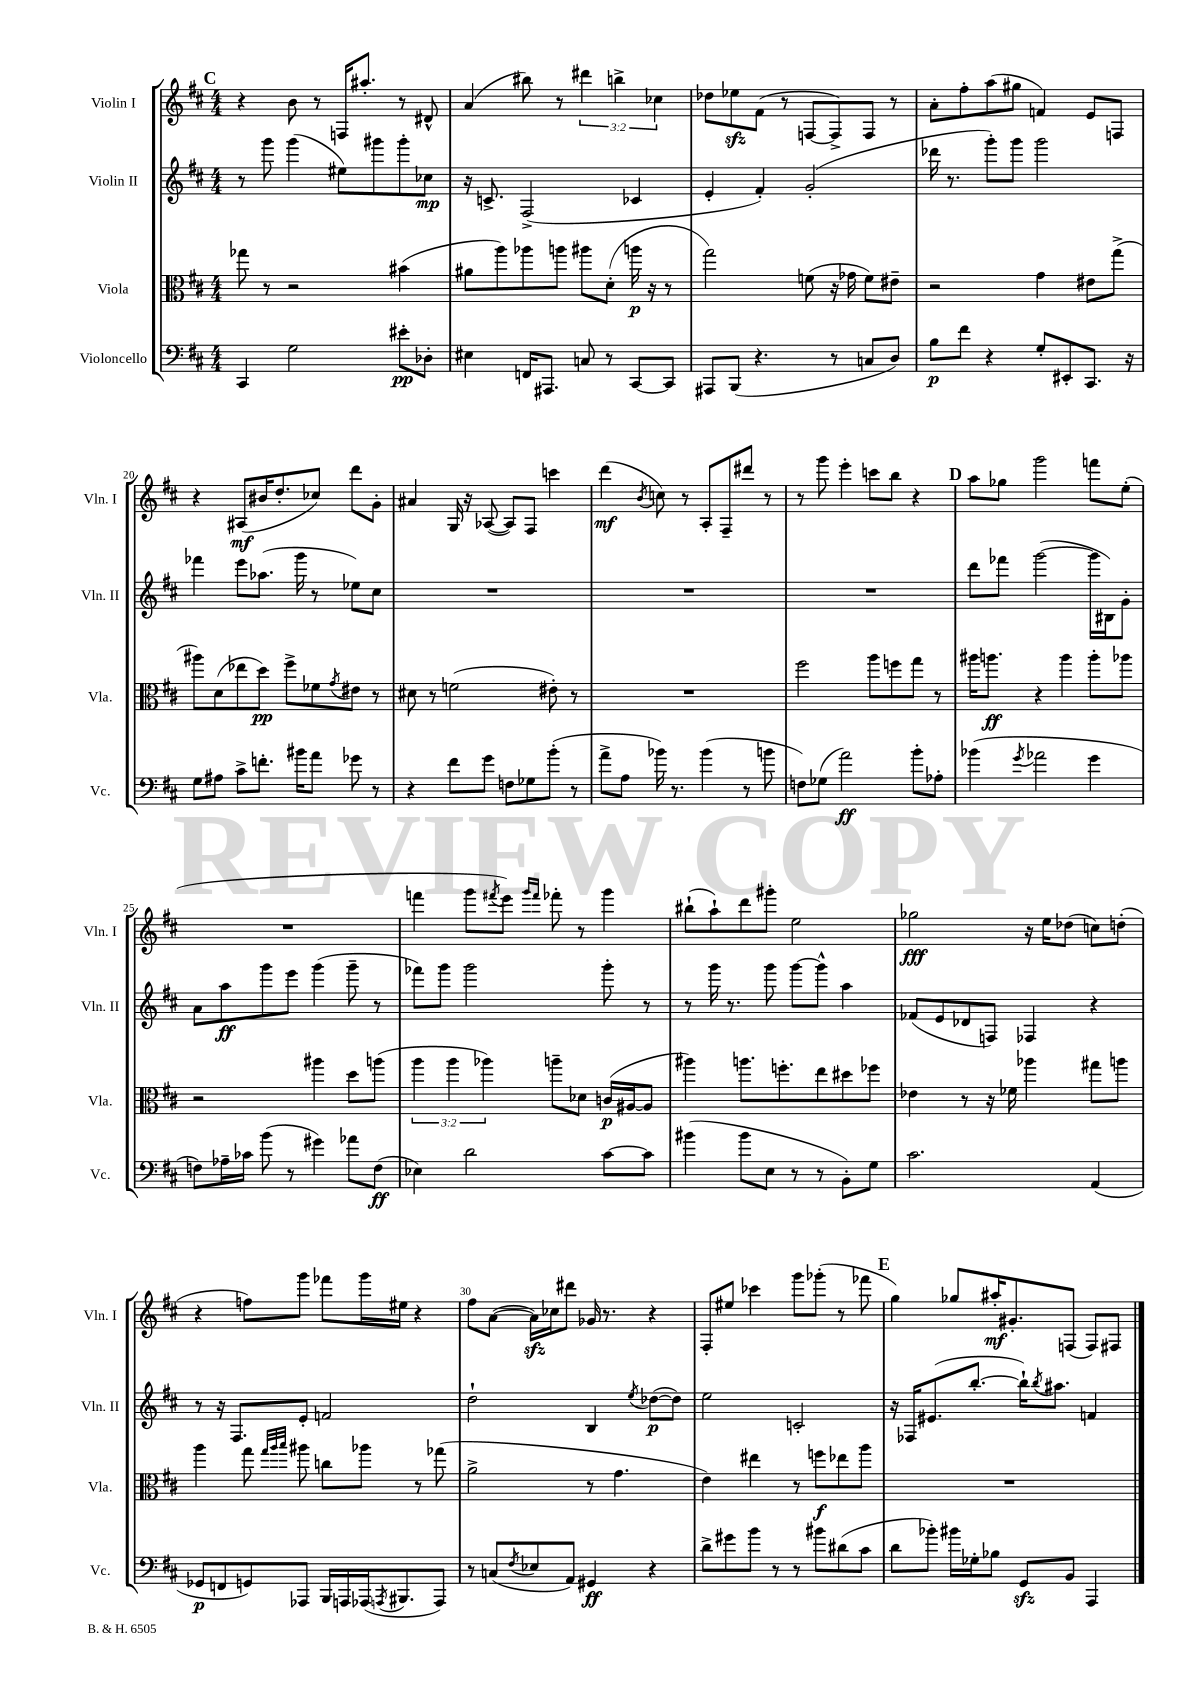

**kern	**dynam	**kern	**dynam	**kern	**dynam	**kern	**dynam
*part4	*part4	*part3	*part3	*part2	*part2	*part1	*part1
*staff4	*staff4	*staff3	*staff3	*staff2	*staff2	*staff1	*staff1
*I"Violoncello	*	*I"Viola	*	*I"Violin II	*	*I"Violin I	*
*I'Vc.	*	*I'Vla.	*	*I'Vln. II	*	*I'Vln. I	*
*clefF4	*	*clefC3	*	*clefG2	*	*clefG2	*
*k[f#c#]	*	*k[f#c#]	*	*k[f#c#]	*	*k[f#c#]	*
*M4/4	*	*M4/4	*	*M4/4	*	*M4/4	*
!!LO:REH:place=s1:t=C
=16	=16	=16	=16	=16	=16	=16	=16
4CC#/	.	8gg-X\	.	8r	.	4r	.
.	.	8r	.	8ggg\	.	.	.
2G\	.	2r	.	(4ggg\	.	8b\	.
.	.	.	.	.	.	8r	.
.	.	.	.	8ee#X\L)	.	16Fn/KL	.
.	.	.	.	.	.	8.aa#X'/J	.
.	.	.	.	8ggg#X\	.	.	.
8e#X'\L	pp	(4b#X\	.	8ggg#'\	.	8r	.
8D-X'\J	.	.	.	8cc-X\J	mp	8d#X^^/	.
=17	=17	=17	=17	=17	=17	=17	=17
4E#X\	.	8a#X\L	.	16r	.	(4a/	.
.	.	.	.	8.cn^/	.	.	.
.	.	8aa\)	.	.	.	.	.
16FFn/KL	.	8aa-X\	.	(2F#^/	.	8bb#X\)	.
8.AAA#X/J	.	.	.	.	.	.	.
.	.	8aan\J	.	.	.	8r	.
8Cn/	.	8aa#X\L	.	.	.	6ddd#X\	.
8r	.	(8d'\J	.	.	.	.	.
.	.	.	.	.	.	6bbn^\	.
[8CC#/L	.	16aan\	p	4c-X/	.	.	.
.	.	16r	.	.	.	.	.
.	.	.	.	.	.	6cc-X\	.
8CC#/J]	.	8r	.	.	.	.	.
=18	=18	=18	=18	=18	=18	=18	=18
8AAA#X/L	.	2gg\)	.	4e'/	.	8dd-X\L	.
(8BBB/J	.	.	.	.	.	8ee-Xzz\	.
4.r	.	.	.	4f#'/)	.	(8f#\J	.
.	.	.	.	.	.	8r	.
.	.	(8fn\	.	(2g'/	.	[8Fn/L	.
8r	.	16r	.	.	.	8F^/])	.
.	.	16g-X\	.	.	.	.	.
8Cn/L	.	8f\L)	.	.	.	8F/J	.
8D/J)	.	8e#X~\J	.	.	.	8r	.
=19	=19	=19	=19	=19	=19	=19	=19
8B\L	p	2r	.	16ddd-X\	.	8a'\L	.
.	.	.	.	8.r	.	.	.
8f#\J	.	.	.	.	.	8ff#'\	.
4r	.	.	.	8ggg'\L)	.	(8aa\	.
.	.	.	.	8ggg\J	.	8gg#X\J	.
8G'/L	.	4g\	.	2ggg\	.	4fn/)	.
8EE#X'/	.	.	.	.	.	.	.
8.CC#/J	.	8e#X\L	.	.	.	8e/L	.
.	.	(8gg^\J	.	.	.	8Fn/J	.
16r	.	.	.	.	.	.	.
!!LO:LB:g=z
=20	=20	=20	=20	=20	=20	=20	=20
8G\L	.	8aa#X\L)	.	4fff-X\	.	4r	.
8A#X\J	.	(8d\	.	.	.	.	.
8c#^\L	.	8ee-X\	.	8eee\L	.	(8A#X/L	mf
8.fn'\J	.	8dd\J)	pp	(8.aa-X\J	.	16b#X/K	.
.	.	.	.	.	.	8.dd'/	.
.	.	8ff#^\L	.	.	.	.	.
16b#X\KL	.	.	.	16ggg\	.	.	.
8a\J	.	8f-X\	.	8r	.	8cc-X/J)	.
.	.	8qg/	.	.	.	.	.
8g-X\	.	8e#X\J	.	8ee-X\L)	.	8ddd\L	.
8r	.	8r	.	8cc#\J	.	8g'\J	.
=21	=21	=21	=21	=21	=21	=21	=21
4r	.	8d#X\	.	1r	.	4a#X/	.
.	.	8r	.	.	.	.	.
8f#\L	.	(2fn\	.	.	.	16G/	.
.	.	.	.	.	.	16r	.
8g\J	.	.	.	.	.	([8A-X/	.
8Fn\L	.	.	.	.	.	8A-/L])	.
8G-X\	.	.	.	.	.	8F#/J	.
(8b'\J	.	8e#X'\)	.	.	.	4cccn\	.
8r	.	8r	.	.	.	.	.
=22	=22	=22	=22	=22	=22	=22	=22
8a^\L	.	1r	.	1r	.	(4ddd\	mf
8A\J	.	.	.	.	.	.	.
.	.	.	.	.	.	8qb/	.
16b-X\)	.	.	.	.	.	8ccn\)	.
8.r	.	.	.	.	.	.	.
.	.	.	.	.	.	8r	.
(4b-\	.	.	.	.	.	8A'/L	.
.	.	.	.	.	.	8F#~/	.
8r	.	.	.	.	.	8ddd#X/J	.
8bn\	.	.	.	.	.	8r	.
=23	=23	=23	=23	=23	=23	=23	=23
8Fn\L)	.	2ff#\	.	1r	.	8r	.
(8G-X\J	.	.	.	.	.	8ggg\	.
2a\)	ff	.	.	.	.	4eee'\	.
.	.	8aa\L	.	.	.	8cccn\L	.
.	.	8ffn\	.	.	.	8bb\J	.
8b'\L	.	8gg\J	.	.	.	4r	.
8A-X'\J	.	8r	.	.	.	.	.
!!LO:REH:place=s1:t=D
=24	=24	=24	=24	=24	=24	=24	=24
(4b-X\	.	16aa#X\KL	.	8ddd\L	.	8aa\L	.
.	.	8.aan\J	ff	.	.	.	.
.	.	.	.	8fff-X\J	.	8gg-X\J	.
8qg/	.	.	.	.	.	.	.
2a-X\	.	4r	.	([2ggg\	.	2ggg\	.
.	.	4aa\	.	.	.	.	.
4g\	.	8aa'\L	.	16ggg\LL]	.	8fffn\L	.
.	.	.	.	16B#X\J)	.	.	.
.	.	8aa-X\J	.	8g'\J	.	(8ee'\J	.
!!LO:LB:g=z
=25	=25	=25	=25	=25	=25	=25	=25
8Fn\L)	.	2r	.	8a\L	.	1r	.
16A-X~\L	.	.	.	8aa\	ff	.	.
16c-X\JJ	.	.	.	.	.	.	.
(8b\	.	.	.	8ggg\	.	.	.
8r	.	.	.	8eee\J	.	.	.
4g#X\)	.	4aa#X\	.	(4ggg\	.	.	.
8a-X\L	.	8dd\L	.	8ggg~\	.	.	.
(8F\J	ff	(8aan\J	.	8r	.	.	.
=26	=26	=26	=26	=26	=26	=26	=26
4E-X\)	.	6aa\	.	8fff-X\L)	.	4fffn\	.
.	.	.	.	8ggg\J	.	.	.
.	.	6aa\	.	.	.	.	.
2d\	.	.	.	2ggg\	.	8ggg\L	.
.	.	6aa-X\)	.	.	.	.	.
.	.	.	.	.	.	8qfff#X/	.
.	.	.	.	.	.	8eee\J)	.
.	.	.	.	.	.	16qqggg/LL	.
.	.	.	.	.	.	16qqfff#/JJ	.
.	.	8aan~\L	.	.	.	8fff-X'\	.
.	.	8d-X\J	.	.	.	8r	.
[8c#\L	.	(16cn/LL	p	8ggg'\	.	4ggg\	.
.	.	[16A#X/J	.	.	.	.	.
8c#\J]	.	8A#/J]	.	8r	.	.	.
=27	=27	=27	=27	=27	=27	=27	=27
(4b#X\	.	4aa#X\)	.	8r	.	(8bb#X`\L	.
.	.	.	.	16ggg\	.	8aa`\)	.
.	.	.	.	8.r	.	.	.
8b#\L	.	8.aan\L	.	.	.	8ddd\	.
8E\J	.	.	.	8ggg\	.	8ggg#X'\J	.
.	.	8.ffn'\	.	.	.	.	.
8r	.	.	.	[8ggg\L	.	2ee\	.
8r	.	8ee\	.	8ggg^^\J]	.	.	.
8BB'\L)	.	8dd#X\	.	4aa\	.	.	.
8G\J	.	8ff-X\J	.	.	.	.	.
=28	=28	=28	=28	=28	=28	=28	=28
2.c#\	.	4e-X\	.	(8f-X/L	.	2gg-X\	fff
.	.	.	.	8e/	.	.	.
.	.	8r	.	8d-X/	.	.	.
.	.	16r	.	8Fn/J)	.	.	.
.	.	16f-X\	.	.	.	.	.
.	.	4aa-X\	.	4F-X/	.	16r	.
.	.	.	.	.	.	16ee\KL	.
.	.	.	.	.	.	(8dd-X\J	.
(4AA/	.	8gg#X\L	.	4r	.	8ccn\L)	.
.	.	8aan\J	.	.	.	(8ddn'\J	.
!!LO:LB:g=z
=29	=29	=29	=29	=29	=29	=29	=29
8GG-X/L	p	4aa\	.	8r	.	4r	.
8FFn/	.	.	.	16r	.	.	.
.	.	.	.	8.F#/L	.	.	.
8GGn/)	.	8gg\	.	.	.	8ffn\L)	.
.	.	32qqgg/LLL	.	.	.	.	.
.	.	32qqaa/	.	.	.	.	.
.	.	32qqbb/JJJ	.	.	.	.	.
8AAA-X/J	.	8aa#X\	.	8e'/J	.	8ggg\J	.
16BBB/LL	.	8ccn\L	.	2fn/	.	8fff-X\L	.
16AAAn/	.	.	.	.	.	.	.
(16AAA-X/J	.	8aa-X\J	.	.	.	16ggg\L	.
8qAAAn/	.	.	.	.	.	.	.
8.BBB#X/	.	.	.	.	.	16ee#X\JJ	.
.	.	8r	.	.	.	4r	.
8AAA/J)	.	(8gg-X\	.	.	.	.	.
=30	=30	=30	=30	=30	=30	=30	=30
8r	.	2a^\	.	2dd`\	.	8ff#\L	.
(8Cn/L	.	.	.	.	.	([8a\J	.
8qF#/	.	.	.	.	.	.	.
8E-X/	.	.	.	.	.	16azz\LL])	.
.	.	.	.	.	.	16cc-X\J	.
8AA/J)	.	.	.	.	.	8ddd#X\J	.
4GG#X/	ff	8r	.	4B/	.	16g-X/	.
.	.	.	.	.	.	8.r	.
.	.	4.g\	.	.	.	.	.
.	.	.	.	8qee/	.	.	.
4r	.	.	.	([8dd-X\L	p	4r	.
.	.	.	.	8dd-\J])	.	.	.
=31	=31	=31	=31	=31	=31	=31	=31
8d^\L	.	4e\)	.	2ee\	.	8F#'/L	.
8g#X\	.	.	.	.	.	8ee#X/J	.
8b\J	.	4ee#X\	.	.	.	4ccc-X\	.
8r	.	.	.	.	.	.	.
8r	.	8r	.	2cn'/	.	8ggg\L	.
8b#X\L	.	8ffn\L	f	.	.	(8ggg-X'\J	.
(8d#X\	.	8ee-X\	.	.	.	8r	.
8c#\J	.	8aa\J	.	.	.	8fff-X\	.
!!LO:REH:place=s1:t=E
=32	=32	=32	=32	=32	=32	=32	=32
8d\L	.	1r	.	16r	.	4gg\)	.
.	.	.	.	16F-X/KL	.	.	.
8b-X'\J)	.	.	.	(8.e#X/	.	.	.
16b#X\LL	.	.	.	.	.	8gg-X/L	.
16G-X'\J	.	.	.	[8.bb'/J	.	.	.
8B-X\J	.	.	.	.	.	16aa#X'/K	mf
.	.	.	.	.	.	8.g#X'/	.
8GGzz/L	.	.	.	16bb`\KL])	.	.	.
.	.	.	.	8qbb/	.	.	.
.	.	.	.	8.aa#X\J	.	.	.
8BB/J	.	.	.	.	.	(8Fn/J	.
4AAA/	.	.	.	4fn/	.	8F/L)	.
.	.	.	.	.	.	8F#X/J	.
==	==	==	==	==	==	==	==
*-	*-	*-	*-	*-	*-	*-	*-
